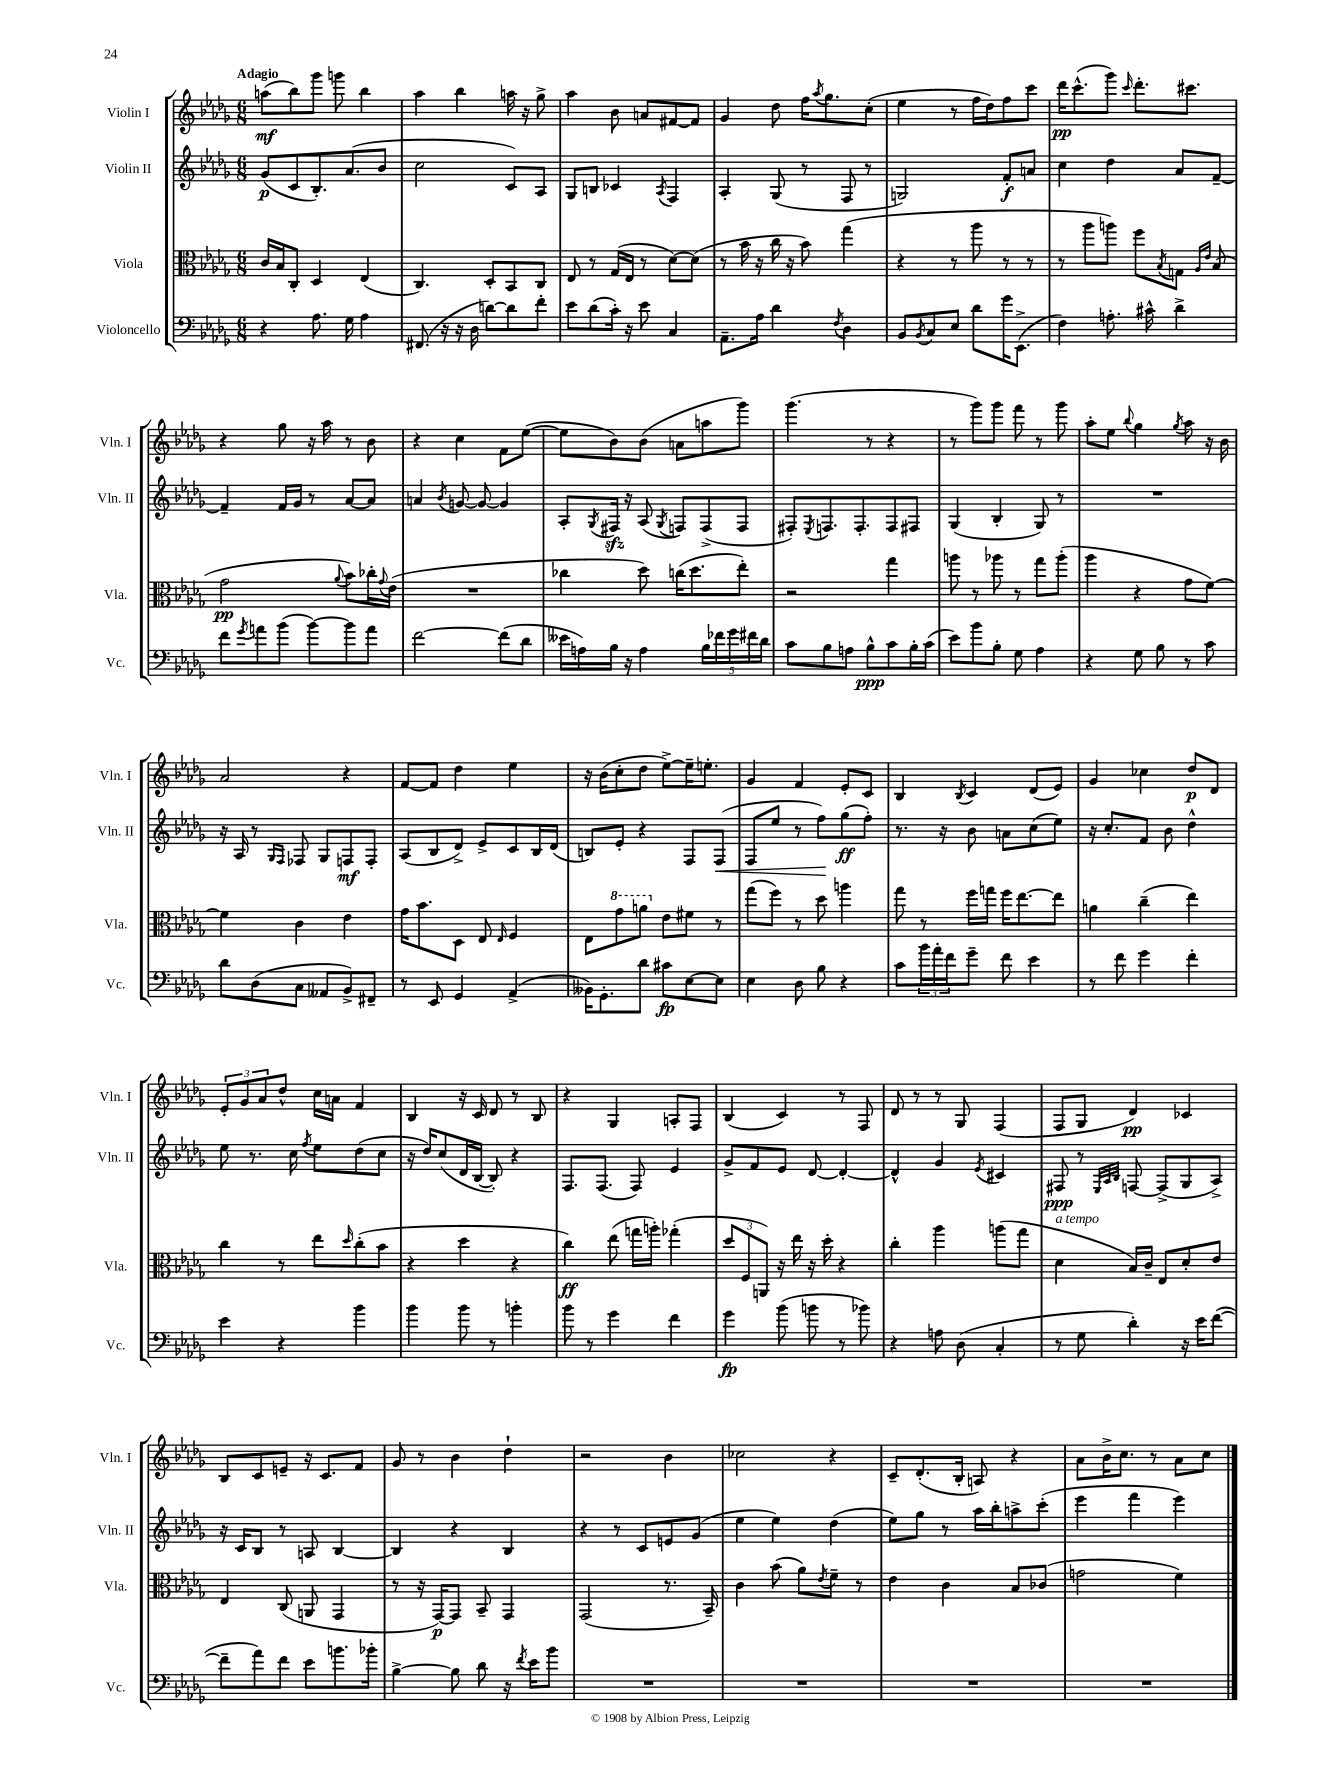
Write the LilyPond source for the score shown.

<<
\new StaffGroup <<
\new Staff = "s0" \with { instrumentName = "Violin I" shortInstrumentName = "Vln. I" } {
    \clef treble \key des \major \numericTimeSignature \time 6/8 \tempo "Adagio"
    a''8\mf( bes''8) ges'''8 g'''8 bes''4 |
    aes''4 bes''4 a''16 r16 ges''8-> |
    aes''4 bes'8 a'8 fis'8~ fis'8 |
    ges'4 des''8 f''16 \acciaccatura { aes''8 } ges''8. c''8-.( |
    ees''4 r8 f''16 des''16) f''8 c'''8 |
    des'''16\pp c'''8.-^( ges'''8) \grace { c'''16 } des'''8.-. cis'''8. |
    r4 ges''8 r16 aes''16 r8 bes'8 |
    r4 c''4 f'8 ees''8~( |
    ees''8 bes'8) bes'8( a'8 a''8 ges'''8) |
    ges'''4.( r8 r4 |
    r8 ges'''8) ges'''8 f'''8 r8 ges'''8 |
    aes''8-. ees''8 \appoggiatura { bes''8 } ges''4 \acciaccatura { ges''8 } aes''8 r16 bes'16 |
    aes'2 r4 |
    f'8~ f'8 des''4 ees''4 |
    r16 bes'16( c''8-. des''8 ees''8~->) ees''16-- e''8.-. |
    ges'4 f'4 ees'8-. c'8 |
    bes4 \acciaccatura { bes8 } c'4 des'8( ees'8) |
    ges'4 ces''4 des''8\p des'8 |
    \tuplet 3/2 { ees'8-. ges'8 aes'8 } des''8-^ c''16 a'16 f'4 |
    bes4 r16 c'16 des'8 r8 bes8 |
    r4 ges4 a8-. f8 |
    bes4( c'4) r8 f8 |
    des'8 r8 r8 ges8 f4( |
    f8 ges8 des'4\pp) ces'4 |
    bes8 c'8 e'8-- r16 c'8. f'8 |
    ges'8 r8 bes'4 des''4-! |
    r2 bes'4 |
    ces''2 r4 |
    c'8-- des'8.-.( bes16-. a8) r4 |
    aes'8 bes'16-> c''8. r8 aes'8 c''8 \bar "|." |
}
\new Staff = "s1" \with { instrumentName = "Violin II" shortInstrumentName = "Vln. II" } {
    \clef treble \key des \major \numericTimeSignature \time 6/8
    ges'8\p( c'8 bes8.-.) aes'8.( bes'8 |
    c''2 c'8) aes8 |
    ges8 b8 ces'4 \acciaccatura { aes8 } f4 |
    aes4-. ges8( r8 f8 r8 |
    g2) f'8-.\f a'8 |
    c''4 des''4 aes'8 f'8~-- |
    f'4-- f'16 ges'16 r8 aes'8~ aes'8 |
    a'4 \acciaccatura { bes'8 } g'8~ g'8~ g'4 |
    aes8-. \acciaccatura { ges8 } fis16\sfz r16 aes8( \acciaccatura { ges8 } f8) f8->( f8 |
    fis8-.) \acciaccatura { ees8 } f8. f8.-. f8 fis8 |
    ges4( bes4-. ges8) r8 |
    R2. |
    r16 aes16 r8 \grace { ges16 f16 } fes8 ges8 f8\mf f8-. |
    aes8( bes8 des'8->) ees'8-> c'8 bes16 des'16( |
    b8) ees'8-. r4 f8 f8\<( |
    f8 ees''8 r8 f''8\!) ges''8\ff( f''8-.) |
    r8. r16 bes'8 a'8 c''8( ees''8) |
    r16 c''8.-. f'8 bes'8 des''4-^ |
    ees''8 r8. c''16 \acciaccatura { f''8 } ees''8 des''8( c''8 |
    r16 des''16) c''8( des'16 bes16~ bes8-.) r4 |
    f8. f8.( f8) ees'4 |
    ges'8-> f'8 ees'8 des'8~ des'4~-. |
    des'4-^ ges'4 \acciaccatura { ees'8 } cis'4 |
    fis8\ppp r8 \grace { ees32 aes32 bes32 } f8~ f8->( ges8 aes8->) |
    r16 c'16 bes8 r8 a8 bes4~ |
    bes4 r4 bes4 |
    r4 r8 c'8 e'8 ges'8( |
    ees''4 ees''4) des''4( |
    ees''8) ges''8 r8 aes''16 bes''16-. a''8-> c'''8-.( |
    ees'''4 f'''4 ees'''4) \bar "|." |
}
\new Staff = "s2" \with { instrumentName = "Viola" shortInstrumentName = "Vla." } {
    \clef alto \key des \major \numericTimeSignature \time 6/8
    c'16 bes16 c8-. des4 ees4( |
    c4.) des8-. bes,8 c8 |
    ees8 r8 ges16( ees16 r8 des'8~) des'8( |
    r8 bes'16 r16 c''16 r16 bes'8) ges''4( |
    r4 r8 aes''8 r8 r8 |
    r8 aes''8 a''8) f''8 \acciaccatura { bes8 } g8 \grace { aes16 ees'16 } bes8( |
    ges'2\pp \appoggiatura { aes'8 } bes'8) ces''16-. \appoggiatura { ges'8 } ees'16( |
    R2. |
    ces''4 des''8) c''16( des''8. ees''8-.) |
    r2 ges''4 |
    a''8 r8 aes''8 r8 ges''8 aes''8-.( |
    aes''4 r4 ges'8 f'8~) |
    f'4 c'4 ees'4 |
    ges'16 bes'8. des8 ees8 \grace { ees16 } f4 |
    ees8 \ottava #1 ges''8 a''8 \ottava #0 ees'8 fis'8 r8 |
    ges''8( f''8) r8 des''8 a''4 |
    ges''8 r8 f''16 g''16 f''16 ees''8.~ ees''8 |
    a'4 c''4--( ees''4) |
    c''4 r8 ees''8 \grace { des''16 } c''8-.( bes'8 |
    r4 des''4 r4 |
    c''4\ff) ees''8( g''16 a''16-.) ges''4-.( |
    \tuplet 3/2 { des''8 f8 a,8) } r16 ees''16 r16 des''16-. r4 |
    c''4-. aes''4 a''8( ges''8 |
    des'4^\markup { \italic "a tempo" } bes16) c'16-- ees8 des'8-. ees'8 |
    ees4 c8( a,8 ges,4 |
    r8 r16 ges,16~\p) ges,8 bes,8-- ges,4 |
    ges,2( r8. bes,16--) |
    c'4 bes'8( aes'8) \acciaccatura { ees'8 } f'8-- r8 |
    ees'4 c'4 bes8 ces'8( |
    g'2 f'4) \bar "|." |
}
\new Staff = "s3" \with { instrumentName = "Violoncello" shortInstrumentName = "Vc." } {
    \clef bass \key des \major \numericTimeSignature \time 6/8
    r4 aes8. ges16 aes4 |
    fis,8.( r16 r16 des16 d'8~) d'8 f'8-. |
    ees'8 des'8( c'16-.) r16 ees'8 c4 |
    aes,8.-- aes16 des'4 \acciaccatura { f8 } des4 |
    bes,8 \acciaccatura { bes,8 } c8 ees8 des'8 ges'16 ees,8.->( |
    f4) a8.-. cis'16-^ des'4-> |
    f'8 \acciaccatura { ges'8 } a'8 bes'8( bes'8~) bes'8 a'8 |
    f'2~ f'8( des'8 |
    eeses'16 a16) bes16 r16 a4 \tuplet 5/4 { bes16 fes'16 ges'16 fis'16 des'16 } |
    c'8 bes8 a8 bes8-^\ppp c'8 bes16-. c'16( |
    ees'8) bes'8 bes8-. ges8 aes4 |
    r4 ges8 bes8 r8 c'8 |
    des'8 des8( c8 aeses,8 bes,8->) fis,8-- |
    r8 ees,8 ges,4 aes,4->( |
    beses,16) ges,8.-. des'8 cis'8\fp ees8~ ees8 |
    ees4 des8 bes8 r4 |
    c'8 \tuplet 3/2 { bes'16 aes'16-. f'16 } ges'8-- f'8 ees'4 |
    r8 f'8 ges'4 f'4-. |
    ees'4 r4 bes'4 |
    bes'4 bes'8 r8 b'4-. |
    bes'8 r8 ges'4 f'4 |
    ges'4\fp bes'8( b'8 r8 bes'8) |
    r4 a8 des8( c4-. |
    r8 ges8 des'4-.) r16 ees'16 f'8~( |
    f'8-- aes'8) f'8 ees'8 b'8. bes'16-. |
    bes4~-> bes8 des'8 r16 \acciaccatura { f'8 } ees'16 bes'8 |
    R2. |
    R2. |
    R2. |
    R2. \bar "|." |
}
>>
>>
\layout { \context { \Score \remove "Bar_number_engraver" } }
